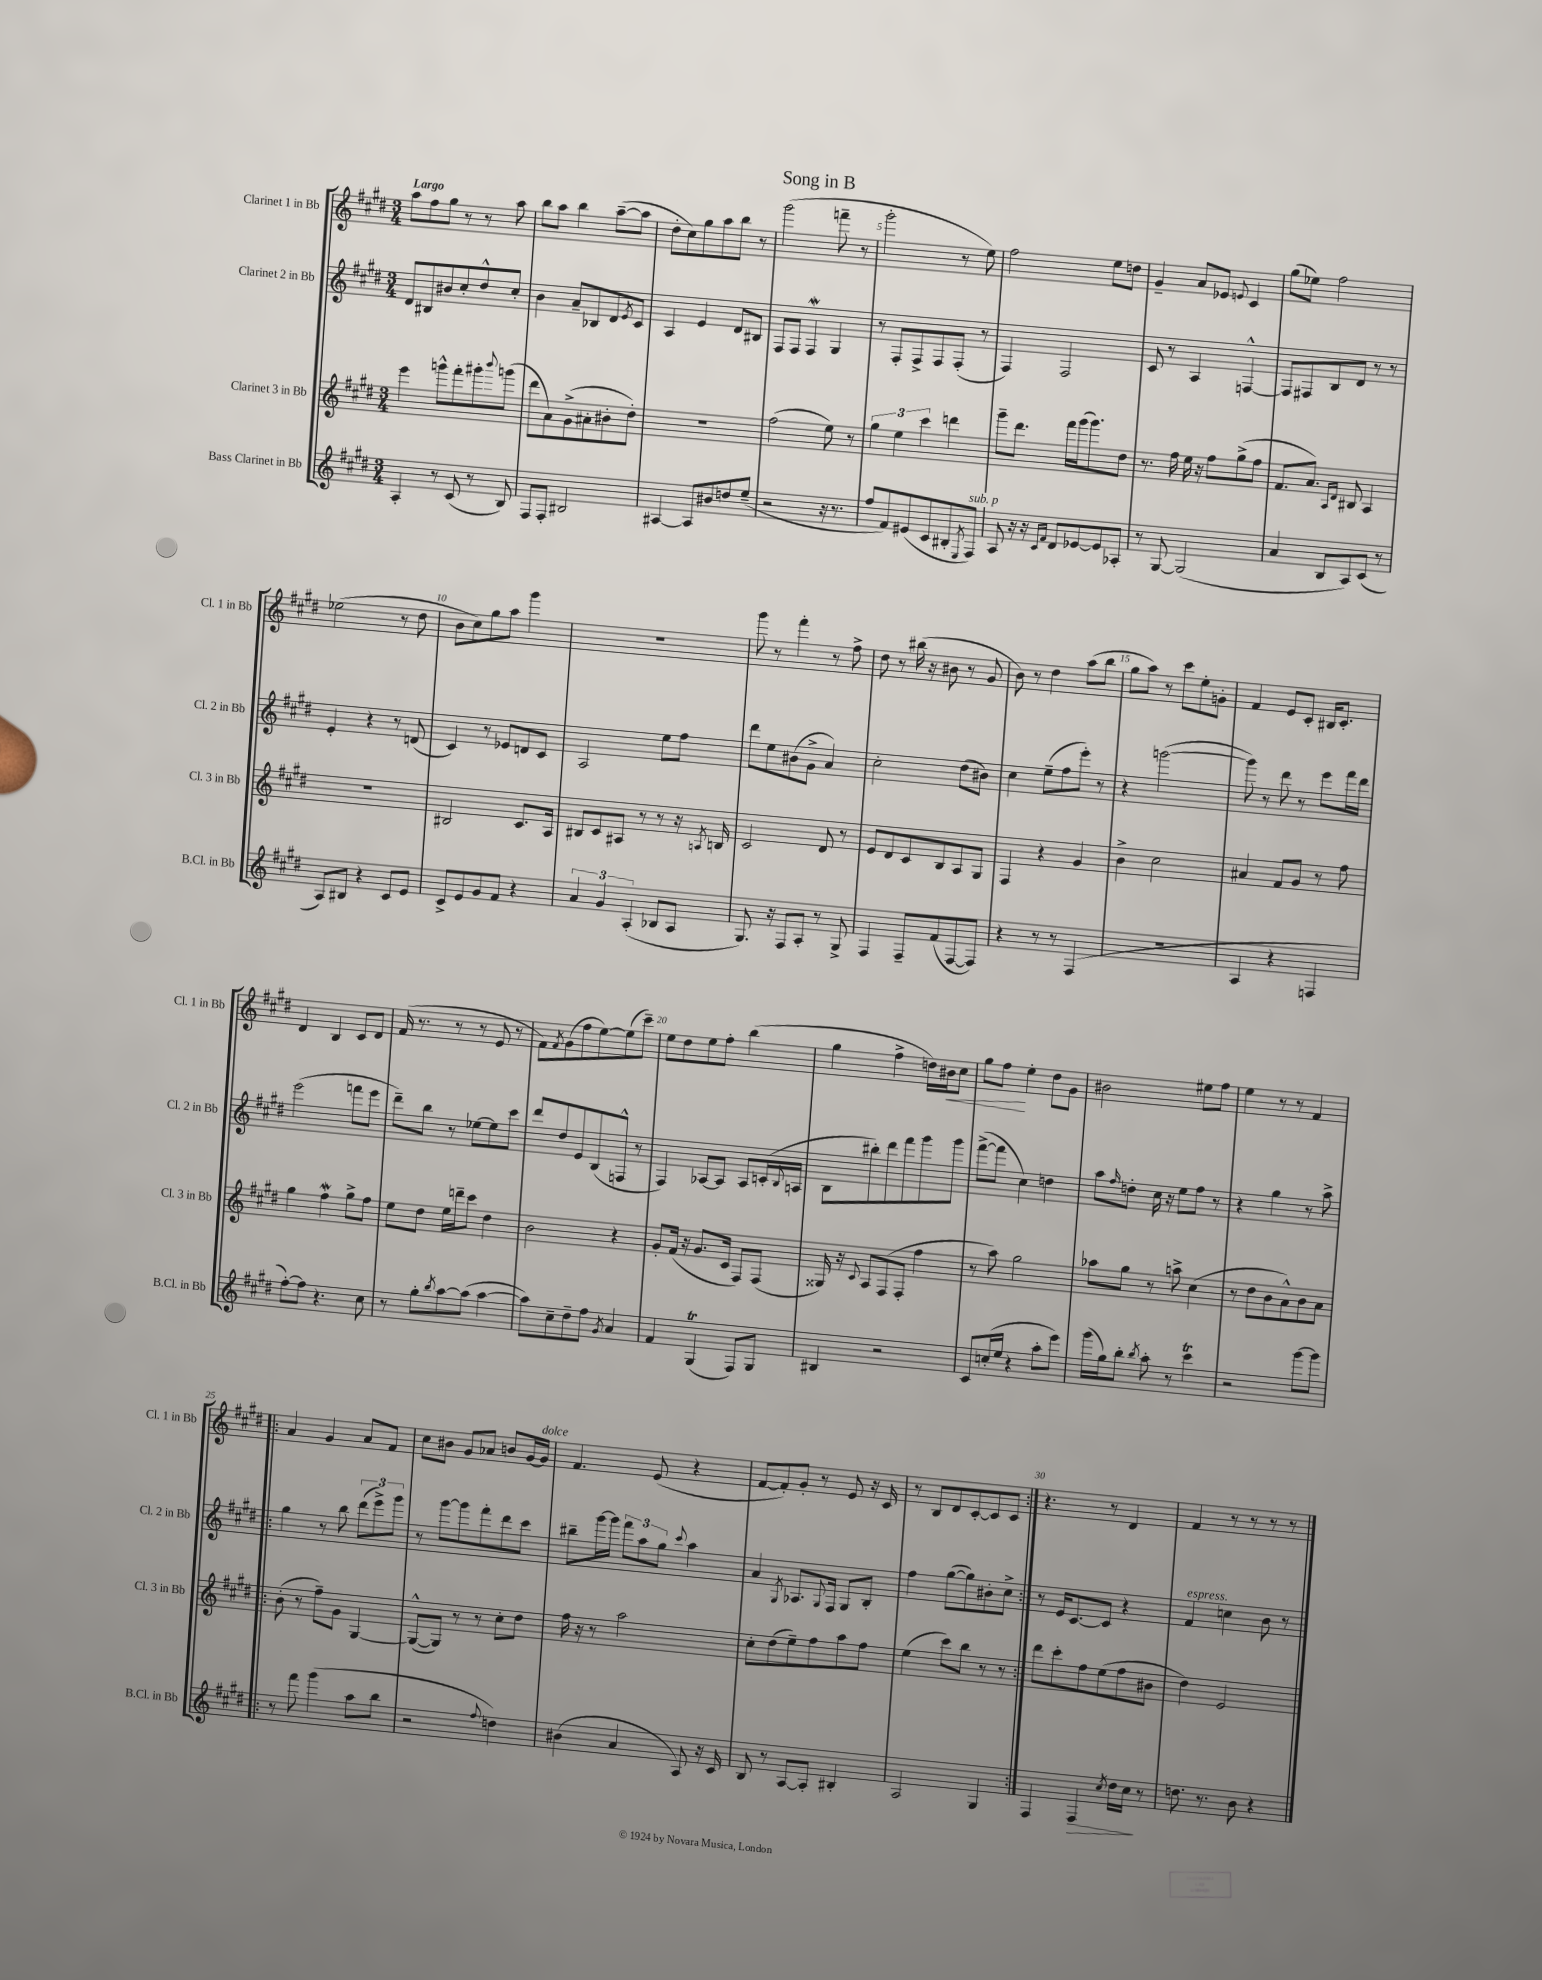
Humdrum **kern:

**kern	**kern	**kern	**kern
*staff4	*staff3	*staff2	*staff1
*clefG2	*clefG2	*clefG2	*clefG2
*k[f#c#g#d#]	*k[f#c#g#d#]	*k[f#c#g#d#]	*k[f#c#g#d#]
*M3/4	*M3/4	*M3/4	*M3/4
4A'	4eee	8d#	8aa
.	.	8B#	8ff#
8r	8ggg^^	8b#	8gg#
(8c#	8fff#'	8cc#'	8r
8r	8ggg#'	8dd#^^	8r
.	8qqbbb	.	.
8B)	(8ggg	8cc#'	8aa
=	=	=	=
8F#	8ddd#	4b	8bb
8F#'	8a)	.	8aa
2B#	(8g#^	8a~	4bb
.	8a#'	8B-	.
.	8b#'	8d#	([8aa~
.	.	8qe	.
.	8dd#')	8c#	8aa]
=	=	=	=
[4A#	2.r	4A	8dd#'
.	.	.	8cc#)
8A#]	.	4e	8gg#
8b#	.	.	8aa
8dd	.	8d#	8bb
(8ee~	.	8B#	8r
=	=	=	=
2r	(2ff#	8F#	(2ggg#
.	.	8F#	.
.	.	4F#	.
16r	8ee)	4G#	8fff~
8.r	.	.	.
.	8r	.	8r
=	=	=	=
8ff#	6gg#	8r	2ggg#'
8f#)	.	8F#'	.
.	6ee	.	.
(8e#	.	8F#^	.
.	6ccc#	.	.
8c#	.	8F#	.
8B#'	4ddd	(8F#'	8r
8qE	.	.	.
8F#)	.	8r	8ee)
=	=	=	=
8A	8ggg#~	4F#)	2ff#
16r	8.ddd#	.	.
16r	.	.	.
16qqc#	.	.	.
16qqf#	.	.	.
8d#	.	2F#	.
.	16fff#	.	.
[8e-	(16ggg#	.	.
.	8.ggg#)	.	.
8e-]	.	.	8ee
8A-'	8dd#	.	8dd
=	=	=	=
8r	8.r	8c#	4g#~
[8G#	.	8r	.
.	16ff#	.	.
(2G#]	16ee	4A	8a
.	16r	.	.
.	8ff#	.	8e-
.	.	.	8qqe
.	(8gg#^	[4F^^	4c#
.	8ff#	.	.
=	=	=	=
4a	8.f#	8F]	(8gg#
.	.	8F#	8ee-)
.	8.a)	.	.
8B	.	8B	2ff#
.	16qqA	.	.
.	16qqd#	.	.
8A)	8B#	8d#	.
(8c#	4A	8r	.
8r	.	8r	.
=	=	=	=
8A)	2.r	4e'	(2ee-
8B#	.	.	.
4r	.	4r	.
8c#	.	8r	8r
8e	.	(8d	8dd#
=	=	=	=
8c#^	2B#	4c#)	8b
8e	.	.	8cc#)
8g#	.	8r	8gg#
8f#	.	8e-	8aa
4r	8.c#	8d	4ggg#
.	.	8c#	.
.	16A	.	.
=	=	=	=
6a	8B#	2A	2.r
.	8c#	.	.
6g#	.	.	.
.	8A#	.	.
(6A'	.	.	.
.	8r	.	.
8B-	8r	8ee	.
8A	16r	8ff#	.
.	8qA	.	.
.	16B	.	.
=	=	=	=
8.G#)	2c#	8ddd#	8ggg#
.	.	8ee	8r
16r	.	.	.
8F#	.	(8b#	4fff#'
8A'	.	8g#^	.
8r	8d#	4a)	8r
8G#^	8r	.	8ff#^
=	=	=	=
4F#	8e	2cc#'	8dd#
.	8d#	.	8r
8F#~	8c#	.	(16bb#
.	.	.	16r
(8f#	8B	.	8b#
[8F#	8A	(8dd#	8r
8F#])	8G#	8b#)	8g#
=	=	=	=
4r	4F#	4cc#	8b)
.	.	.	8r
8r	4r	(8ee~	4dd#
8r	.	8ff#	.
(4F#	4g#	8eee')	(8aa
.	.	8r	8bb
=	=	=	=
2.r	4b^	4r	8gg#
.	.	.	8aa)
.	2cc#	([2ggg	8r
.	.	.	8ccc#
.	.	.	8ee'
.	.	.	8g'
=	=	=	=
4A	4a#	8ggg])	4f#
.	.	8r	.
4r	8f#	8ddd#	8e
.	8g#	8r	8c#'
4F	8r	8eee	16B#
.	.	.	8.c#'
.	8ff#	16fff#	.
.	.	16ddd#	.
=	=	=	=
[8ff#')	4gg#	(2eee	4d#
8ff#]	.	.	.
4.r	4ff#	.	4B
.	8gg#^	8fff	8c#
8cc#	8ff#	8eee	8d#
=	=	=	=
8r	8ee	8ddd#~)	(16f#
.	.	.	8.r
8gg#'	8dd#	8bb	.
8qbb	.	.	.
[8aa	16ee	8r	8r
.	16ddd~	.	.
(8aa]	8ccc#	[8ee-	8r
[4aa	4dd#	8ee-]	8e
.	.	8ccc#	8r
=	=	=	=
8aa])	2b	8ddd#	8f#)
.	.	.	8qf#
8cc#~	.	8dd#	(8g#
8dd#~	.	8e	8ff#
8ff#	.	(8B	[8ee)
8qg#	.	.	.
4a	4r	8F^^	(8ee]
.	.	8r	8ccc#~)
=	=	=	=
4f#	8g#'	4F#)	8ee
.	(16f#	.	8dd#
.	16r	.	.
(4G#	8.g#	[8A-	8ee
.	.	8A-]	8ff#'
.	16c#	.	.
8F#)	8F#)	8A-	(4bb
8G#	(8F#	(16c'	.
.	.	8qqB	.
.	.	16A	.
=	=	=	=
4B#	16G##)	8B	4gg#
.	16r	.	.
.	8qqc#	.	.
.	8A	8bb#')	.
2r	(8F#	8ddd#	4ff#^
.	8F#'	8fff#	.
.	4ff#	8ggg#	16dd)
.	.	.	16b#
.	.	8ggg#	8cc#
=	=	=	=
8c#	8r	([8fff#^	8gg#
(16cc'	8aa)	8fff#]	8ff#
16ee	.	.	.
4r	2gg#	4cc#)	4ee'
8aa'	.	4dd	8dd#
8eee)	.	.	8g#
=	=	=	=
(16ggg#	8aa-	8aa	2b#
16gg#)	.	.	.
.	.	16qqff#	.
8bb'	8gg#	8dd'	.
8qbb	.	.	.
8aa'	8r	16cc#	.
.	.	16r	.
8r	8aa^	8ee	.
4ccc#	(4cc#	8ff#	8ee#
.	.	8r	8ff#
=	=	=	=
2r	8r	4r	4ee
.	8dd#	.	.
.	8b	4gg#	8r
.	8a^^)	.	8r
[8ggg#	8b	8r	4f#
8ggg#]	8a	8aa^	.
=!|:	=!|:	=!|:	=!|:
8r	(8b'	4gg#	4a
8fff#	8r	.	.
(4ggg#	8ff#~)	8r	4g#
.	8g#	8bb	.
8aa	[4G#	(12ddd#	8a
.	.	12eee^)	.
8bb	.	.	8f#
.	.	12ggg#	.
=	=	=	=
2r	(8G#^^_	8r	8cc#
.	8G#])	[8ggg#	8b#
.	8r	8ggg#]	8g#
.	8r	8fff#'	8a-
8qqff#	.	.	.
4dd)	8cc#'	8ddd#	8b
.	8dd#	8ccc#	[16g#
.	.	.	16g#]
=	=	=	=
(4b#	16ff#	8bb#~	4.f#
.	16r	.	.
.	8r	[16ggg#	.
.	.	16ggg#]	.
4a	2aa	12fff#	.
.	.	12aa	.
.	.	.	(8e
.	.	12gg#	.
.	.	8qqccc#	.
8A)	.	4aa	4r
16r	.	.	.
16c#	.	.	.
=	=	=	=
8B	8cc#'	4a	[8f#
8r	(8dd#	.	8f#'])
.	.	8qG#	.
[8A	8ee~)	8.A-	8g#'
8A']	8ff#	.	8r
.	.	8qqG#	.
.	.	16F#	.
4B#'	8aa	8G#	8e
.	8ff#	8B'	16r
.	.	.	16c#
=	=	=	=
2A	(4ee	4ff#	8r
.	.	.	8B
.	8ccc#)	([8gg#	8d#
.	8bb	8gg#])	[8c#'
4G#	8r	8b#'	8c#]
.	8r	8cc#^	8c#
=:|!	=:|!	=:|!	=:|!
4F#	8ddd#	8r	4.r
.	8ccc#'	16e	.
.	.	[8.c#	.
4F#	8ff#	.	.
.	(8ee	8c#]	8r
8qcc#	.	.	.
16dd#	8ff#	4r	4d#
16cc#	.	.	.
8r	8b#	.	.
=	=	=	=
8.dd	4dd#)	4f#	4f#
8.r	.	.	.
.	2e	4cc	8r
8b	.	.	8r
4r	.	8b	8r
.	.	8r	8r
==	==	==	==
*-	*-	*-	*-
